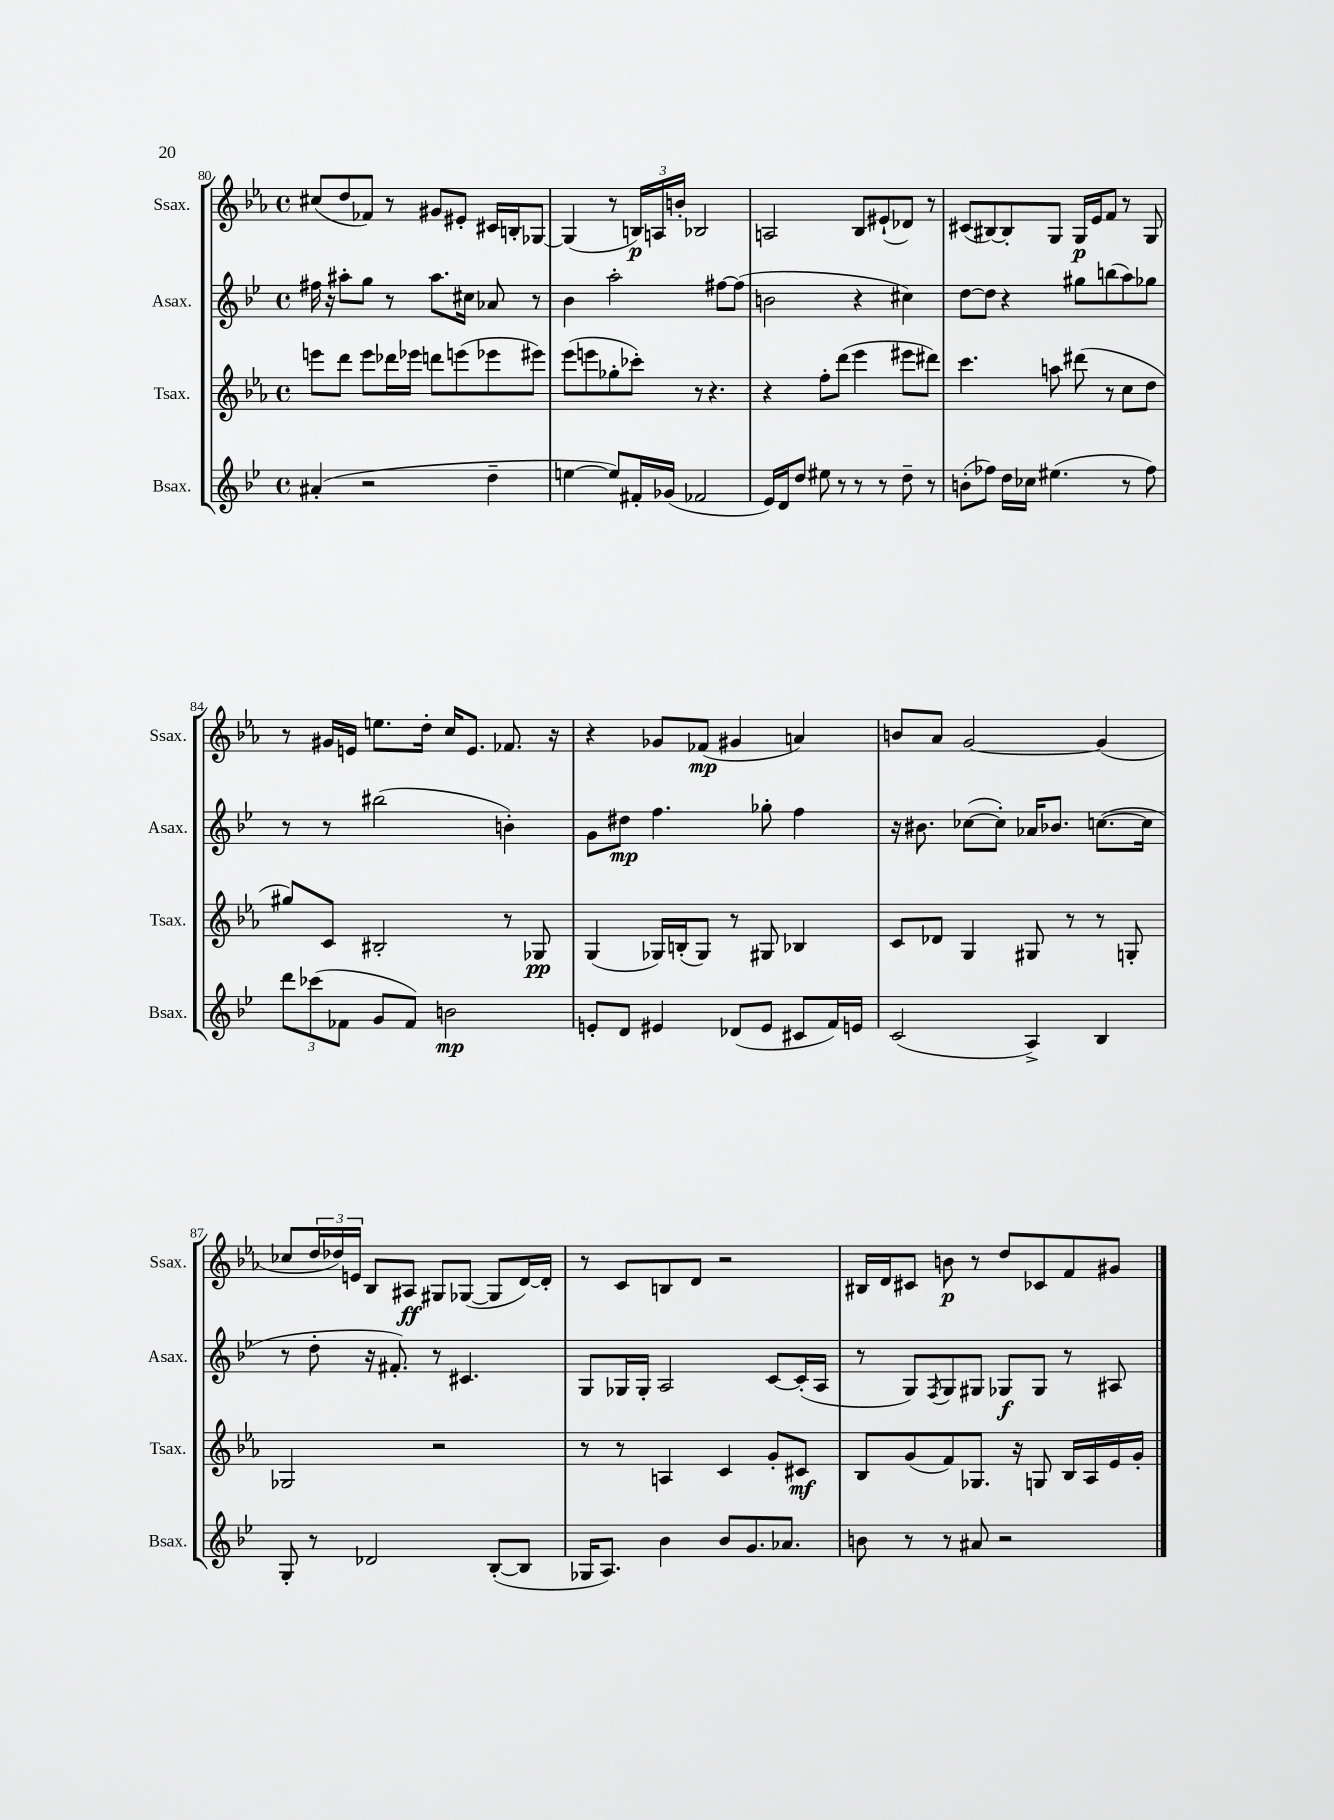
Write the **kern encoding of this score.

**kern	**kern	**kern	**kern
*staff4	*staff3	*staff2	*staff1
*clefG2	*clefG2	*clefG2	*clefG2
*k[b-e-]	*k[b-e-a-]	*k[b-e-]	*k[b-e-a-]
*M4/4	*M4/4	*M4/4	*M4/4
*met(c)	*met(c)	*met(c)	*met(c)
(4a#'/	8eee\L	16ff#\	(8cc#/L
.	.	16r	.
.	8ddd\J	8aa#'\L	8dd/
2r	8eee\L	8gg\J	8f-/J)
.	16ddd-\L	8r	8r
.	16eee-\JJ	.	.
.	8ddd\L	8.aa#\L	8g#/L
.	(8eee\	.	8e#'/J
.	.	16cc#\Jk	.
4dd~\	8eee-\	8a-/	16c#/LL
.	.	.	16B'/J
.	8eee#\J)	8r	[8G-/J
=	=	=	=
[4ee\	(8eee-\L	4b-\	(4G-/]
.	8eee\	.	.
8ee/]L)	8gg-'\	2aa'\	8r
16f#'/L	8ccc-'\J)	.	24B/LL)
.	.	.	24A/
(16g-/JJ	.	.	.
.	.	.	24b'/JJ
2f-/	8r	.	2B-/
.	4.r	.	.
.	.	[8ff#\L	.
.	.	(8ff#\]J	.
=	=	=	=
16e-/LL)	4r	2b\	2A/
16d/J	.	.	.
8dd/J	.	.	.
8ee#\	8ff'\L	.	.
8r	(8ddd\J	.	.
8r	4eee-\	4r	8B-/L
8r	.	.	(8e#`/
8dd~\	8eee#\L	4cc#\)	8d-/J)
8r	8ddd#\J)	.	8r
=	=	=	=
(8b'\L	4.ccc\	[8dd\L	(8c#/L
8ff-\J)	.	8dd\]J	[8B#/)
16dd\LL	.	4r	8B#'/]
16cc-\JJ	.	.	.
(4.ee#\	8aa\	.	8G/J
.	(8ddd#\	8gg#\L	16G/LL
.	.	.	16e-/J
.	8r	(8bb\	8f/J
8r	8cc\L	8aa\)	8r
8ff-\)	8dd\J	8gg-\J	8G/
=	=	=	=
12ddd\L	8gg#/L)	8r	8r
(12ccc-\	.	.	.
.	8c/J	8r	16g#/LL
12f-\J	.	.	.
.	.	.	16e/JJ
8g/L	2B#'/	(2bb#\	8.ee\L
8f-/J)	.	.	.
.	.	.	16dd'\Jk
2b\	.	.	16cc/LK
.	.	.	8.e/J
.	8r	4b'\)	8.f-/
.	8G-/	.	.
.	.	.	16r
=	=	=	=
8e'/L	(4G/	8g\L	4r
8d/J	.	8dd#\J	.
4e#/	16G-/LL)	4.ff\	8g-/L
.	(16B'/J	.	.
.	8G-/J)	.	(8f-/J
(8d-/L	8r	.	4g#/
8e#/J	8G#/	8gg-'\	.
8c#/L	4B-/	4ff\	4a/)
16f/L)	.	.	.
16e/JJ	.	.	.
=	=	=	=
(2c/	8c/L	16r	8b/L
.	.	8.b#\	.
.	8d-/J	.	8a-/J
.	4G/	([8cc-\L	[2g/
.	.	8cc-'\]J)	.
4A^/)	8G#/	16a-/LK	.
.	.	8.b-/J	.
.	8r	.	.
4B-/	8r	([8.cc\L	(4g/]
.	8G'/	.	.
.	.	16cc\]Jk	.
=	=	=	=
8G'/	2G-/	8r	8cc-/L
8r	.	8dd'\	24dd/L
.	.	.	24dd-/)
.	.	.	24e/JJ
2d-/	.	16r	8B-/L
.	.	8.f#'/)	.
.	.	.	8A#/J
.	2r	8r	8G#/L
.	.	4.c#/	([8G-/J
([8B-'/L	.	.	8G-/]L
8B-/]J	.	.	[16d/L)
.	.	.	16d'/]JJ
=	=	=	=
16G-/LK	8r	8G/L	8r
8.A/J)	.	.	.
.	8r	16G-/L	8c/L
.	.	16G-'/JJ	.
4b-\	4A/	2A/	8B/
.	.	.	8d/J
8b-/L	4c/	.	2r
8.g/	.	.	.
.	8g'/L	[8c/L	.
8.a-/J	.	.	.
.	8c#/J	(16c'/]L	.
.	.	16A/JJ	.
=	=	=	=
8b\	8B-/L	8r	16B#/LL
.	.	.	16d/J
8r	(8g/	8G/L)	8c#/J
.	.	8qF/	.
8r	8f/)	8G/	8b\
8a#/	8.G-/J	8G#/J	8r
2r	.	8G-/L	8dd/L
.	16r	.	.
.	8G/	8G-/J	8c-/
.	16B-/LL	8r	8f/
.	16A-/	.	.
.	16e-/	8A#/	8g#/J
.	16g'/JJ	.	.
==	==	==	==
*-	*-	*-	*-
